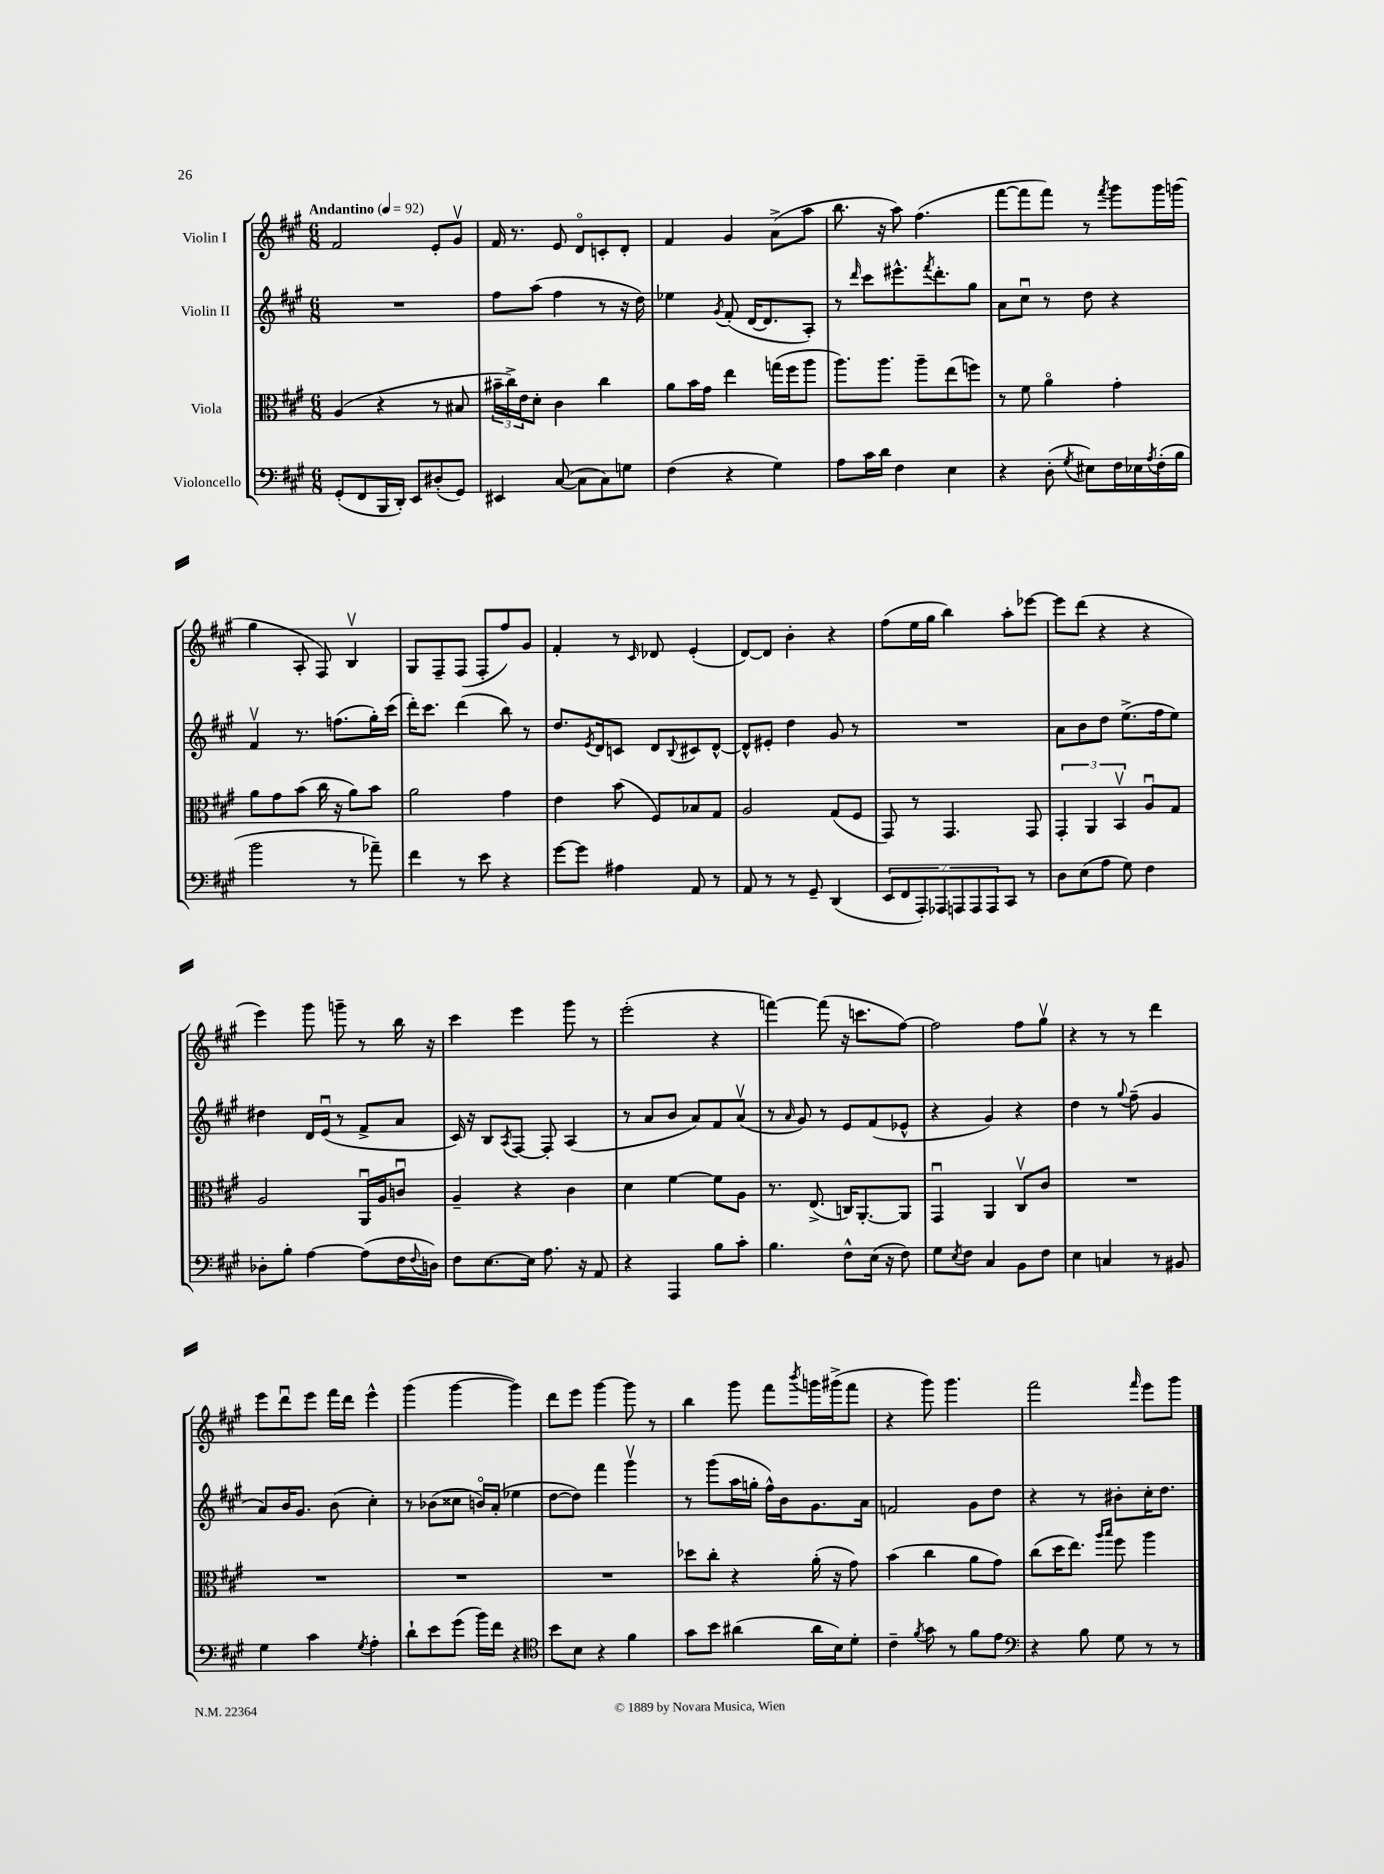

**kern	**kern	**kern	**kern
*staff4	*staff3	*staff2	*staff1
*clefF4	*clefC3	*clefG2	*clefG2
*k[f#c#g#]	*k[f#c#g#]	*k[f#c#g#]	*k[f#c#g#]
*M6/8	*M6/8	*M6/8	*M6/8
*MM92	*MM92	*MM92	*MM92
(8GG#'/L	(4A/	2.r	2f#/
8FF#/	.	.	.
16BBB/L	4r	.	.
16DD'/JJ)	.	.	.
8EE/L	.	.	.
(8D#'/	8r	.	8e'/L
8GG#/J)	8B#/	.	8g#v/J
=	=	=	=
4EE#/	24b#~\LL	8ff#\L	16f#/
.	24cc#^\)	.	.
.	.	.	8.r
.	24e\J	.	.
.	8d'\J	(8aa\J	.
([8C#/	4c#\	4ff#\	8e/
8C#\]L	.	.	8do/L
8C#\)	4cc#\	8r	8c'/
8G\J	.	16r	8d'/J
.	.	16dd\)	.
=	=	=	=
(4F#\	8a\L	4ee-\	4f#/
.	16b\L	.	.
.	16g#\JJ	.	.
.	.	8qg#/	.
4r	4ee\	(8f#'/	4g#/
.	.	[16d/LK	.
.	.	8.d/]	.
4G#\)	(16gg\LL	.	(8a^\L
.	16ff#\J	.	.
.	8aa\J	8A'/J)	8aa\J
=	=	=	=
8A\L	8.aa\L)	8r	8.bb\
.	.	16qqddd/	.
16c#\L	.	8ccc#\L	.
16d\JJ	8.aa\J	.	16r
4F#\	.	8.eee#^^\	8aa\)
.	8aa~\L	.	(4.ff#\
.	.	8qfff#/	.
.	.	8.ddd'\	.
4E\	(8ee\	.	.
.	8ff\J)	8gg#\J	.
=	=	=	=
4r	8r	8a\L	[8fff#\L
.	8f#\	8cc#u\J	8fff#\]
(8D'\	4ao\	8r	8fff#\J)
8qG#/	.	.	.
8E#\L)	.	8dd\	8r
.	.	.	8qfff#/
16F#\L	4g#'\	4r	8ggg#\L
16E-\	.	.	.
8qA/	.	.	.
(16F#'\	.	.	16ggg#\L
16B\JJ	.	.	(16ggg\JJ
=	=	=	=
2b\	8a\L	4f#v/	4gg#\
.	8g#\	.	.
.	(8b\J	8.r	8A'/
.	16cc#\	.	8F#/)
.	16r	(8.ff\L	.
8r	8a\L)	.	4Bv/
8a-~\)	8b\J	16gg#'\L)	.
.	.	(16ccc#\JJ	.
=	=	=	=
4f#\	2a\	16ddd'\LK)	8G#/L
.	.	8.ccc#\J	.
.	.	.	8F#~/
8r	.	(4ddd\	(8F#/J
8e\	.	.	8F#'/L
4r	4g#\	8bb\)	8ff#/)
.	.	8r	8g#/J
=	=	=	=
[8g#\L	4e\	8.dd/L	4f#'/
8g#\]J	.	.	.
.	.	8qe/	.
.	.	16d/k	.
4A#\	(8b\	8c/J	8r
.	.	.	16qqc#/
.	8F#/L)	8d/L	8d-/
.	.	8qqB/	.
8AA/	8B-/	8c#/	(4e'/
8r	8G#/J	[8d^^/J	.
=	=	=	=
8AA/	2A/	8d^^/]L	[8d/L)
8r	.	8e#'/J	8d/]J
8r	.	4dd\	4b'\
8GG#~/	.	.	.
(4DD/	(8G#/L	8g#/	4r
.	8F#/J	8r	.
=	=	=	=
14EE/L	8GG#/)	2.r	(8ff#\L
14FF#/	.	.	.
.	8r	.	16ee\L
14AAA'/)	.	.	.
.	.	.	16gg#\JJ
14AAA-/	.	.	.
.	4.GG#/	.	4bb\)
14AAA/	.	.	.
14AAA/	.	.	.
14AAA/	.	.	.
8CC#/J	.	.	8aa'\L
8r	8GG#/	.	[8eee-\J
=	=	=	=
8D\L	6GG#'/	8a\L	8eee-\]L
(8E\	.	8b\	(8ddd\J
.	6AA/	.	.
8A\J	.	8dd\J	4r
.	6BBv/	.	.
8G#\)	.	(8.ee^\L	.
4F#\	8Au/L	.	4r
.	.	16ff#\k	.
.	8G#/J	8ee\J)	.
=	=	=	=
8D-'\L	2A/	4dd#\	4eee\)
8B'\J	.	.	.
[4A\	.	16d/LL	8ggg#\
.	.	(16eu/JJ	.
.	.	8r	8ggg~\
(8A\]L	16AAu/LL	8f#^/L	8r
.	16A/J	.	.
16F#\L	8cu/J	8a/J	16bb\
8qqF#/	.	.	.
16D\JJ)	.	.	16r
=	=	=	=
8F#\L	4A~/	16c#/)	4ccc#\
.	.	16r	.
[8.E\	.	8B/L	.
.	.	8qA/	.
.	4r	[8F#/J	4eee\
16E\]Jk	.	.	.
8.A\	.	8F#'/]	.
.	4c#\	(4A/	8ggg#\
16r	.	.	.
8AA/	.	.	8r
=	=	=	=
4r	4d\	8r	(2eee'\
.	.	8a/L	.
4AAA/	[4f#\	8b/J	.
.	.	8a/L)	.
8B\L	8f#\]L	8f#/	4r
8c#'\J	8A\J	(8av/J	.
=	=	=	=
4.B\	8.r	8r	[4fff\)
.	.	16qqa/	.
.	.	8g#/)	.
.	(8.E^/	.	.
.	.	8r	(8fff\]
8F#^^\L	16C/LK)	8e/L	16r
.	[8.AA'/	.	8.ccc\L
(16E\Jk	.	(8f#/	.
16r	.	.	.
8F#\)	8AA/]J	8e-^^/J	[8ff#\J)
=	=	=	=
8G#\L	4GG#u/	4r	2ff#\]
8qE/	.	.	.
8F#\J	.	.	.
4C#/	4AA/	4g#/)	.
8BB\L	8C#v/L	4r	8ff#\L
8F#\J	8c#/J	.	8gg#v\J
=	=	=	=
4E\	2.r	4dd\	4r
4C/	.	8r	8r
.	.	8qqgg#/	.
.	.	(8ff#~\	8r
8r	.	4g#/	4ddd\
8BB#/	.	.	.
=	=	=	=
4G#\	2.r	8a/L)	8eee\L
.	.	16b/K	8dddu\
.	.	8.g#/J	.
4c#\	.	.	8eee\J
.	.	(8b\	16fff#\LL
.	.	.	16ddd\JJ
8qG#/	.	.	.
4A'\	.	4cc#'\)	4eee^^\
=	=	=	=
8d`\L	2.r	8r	(4ggg#\
8e\	.	(8b-\L	.
(8g#\J	.	8cc##\J	[4ggg#\
16b\LL)	.	16bo/LL)	.
16f#\JJ	.	(16a'/JJ	.
4r	.	4ee-\	4ggg#\])
=	=	=	=
*clefC4	*	*	*
8b\L	2.r	[8dd\L	8ddd\L
8B\J	.	8dd\]J)	8eee\J
4r	.	4fff#\	[4ggg#\
4f#\	.	4ggg#v\	8ggg#\]
.	.	.	8r
=	=	=	=
8g#\L	8dd-\L	8r	4bb\
8b\J	8cc#'\J	(8ggg#\L	.
(4a#\	4r	16aa\L	8ggg#\
.	.	16gg'\JJ	.
.	.	16ff#^^\LL)	8fff#\L
.	.	16b\J	.
.	.	.	8qbbb/
16a#\LL	(16a'\	8.g#\	16ggg\L
16B\J)	16r	.	(16ggg#^\J
8d'\J	8g#\)	.	8fff#\J
.	.	16a\Jk	.
=	=	=	=
4c#~\	(4b\	2f/	4r
8qf#/	.	.	.
8g#\	4cc#\	.	8ggg#\)
8r	.	.	4.ggg#\
8f#\L	8a\L	8g#\L	.
8e\J	8g#\J)	8dd\J	.
=	=	=	=
*clefF4	*	*	*
4r	(8cc#\L	4r	2fff#\
.	16dd\K	.	.
.	8.ee\J)	.	.
8B\	.	8r	.
.	16qqaa/LL	.	.
.	16qqbb/JJ	.	.
8G#\	8ff#\	8b#'\L	.
.	.	.	16qqfff#/
8r	4aa\	16cc#'\K	8eee\L
.	.	8.dd\J	.
8r	.	.	8ggg#\J
==	==	==	==
*-	*-	*-	*-
